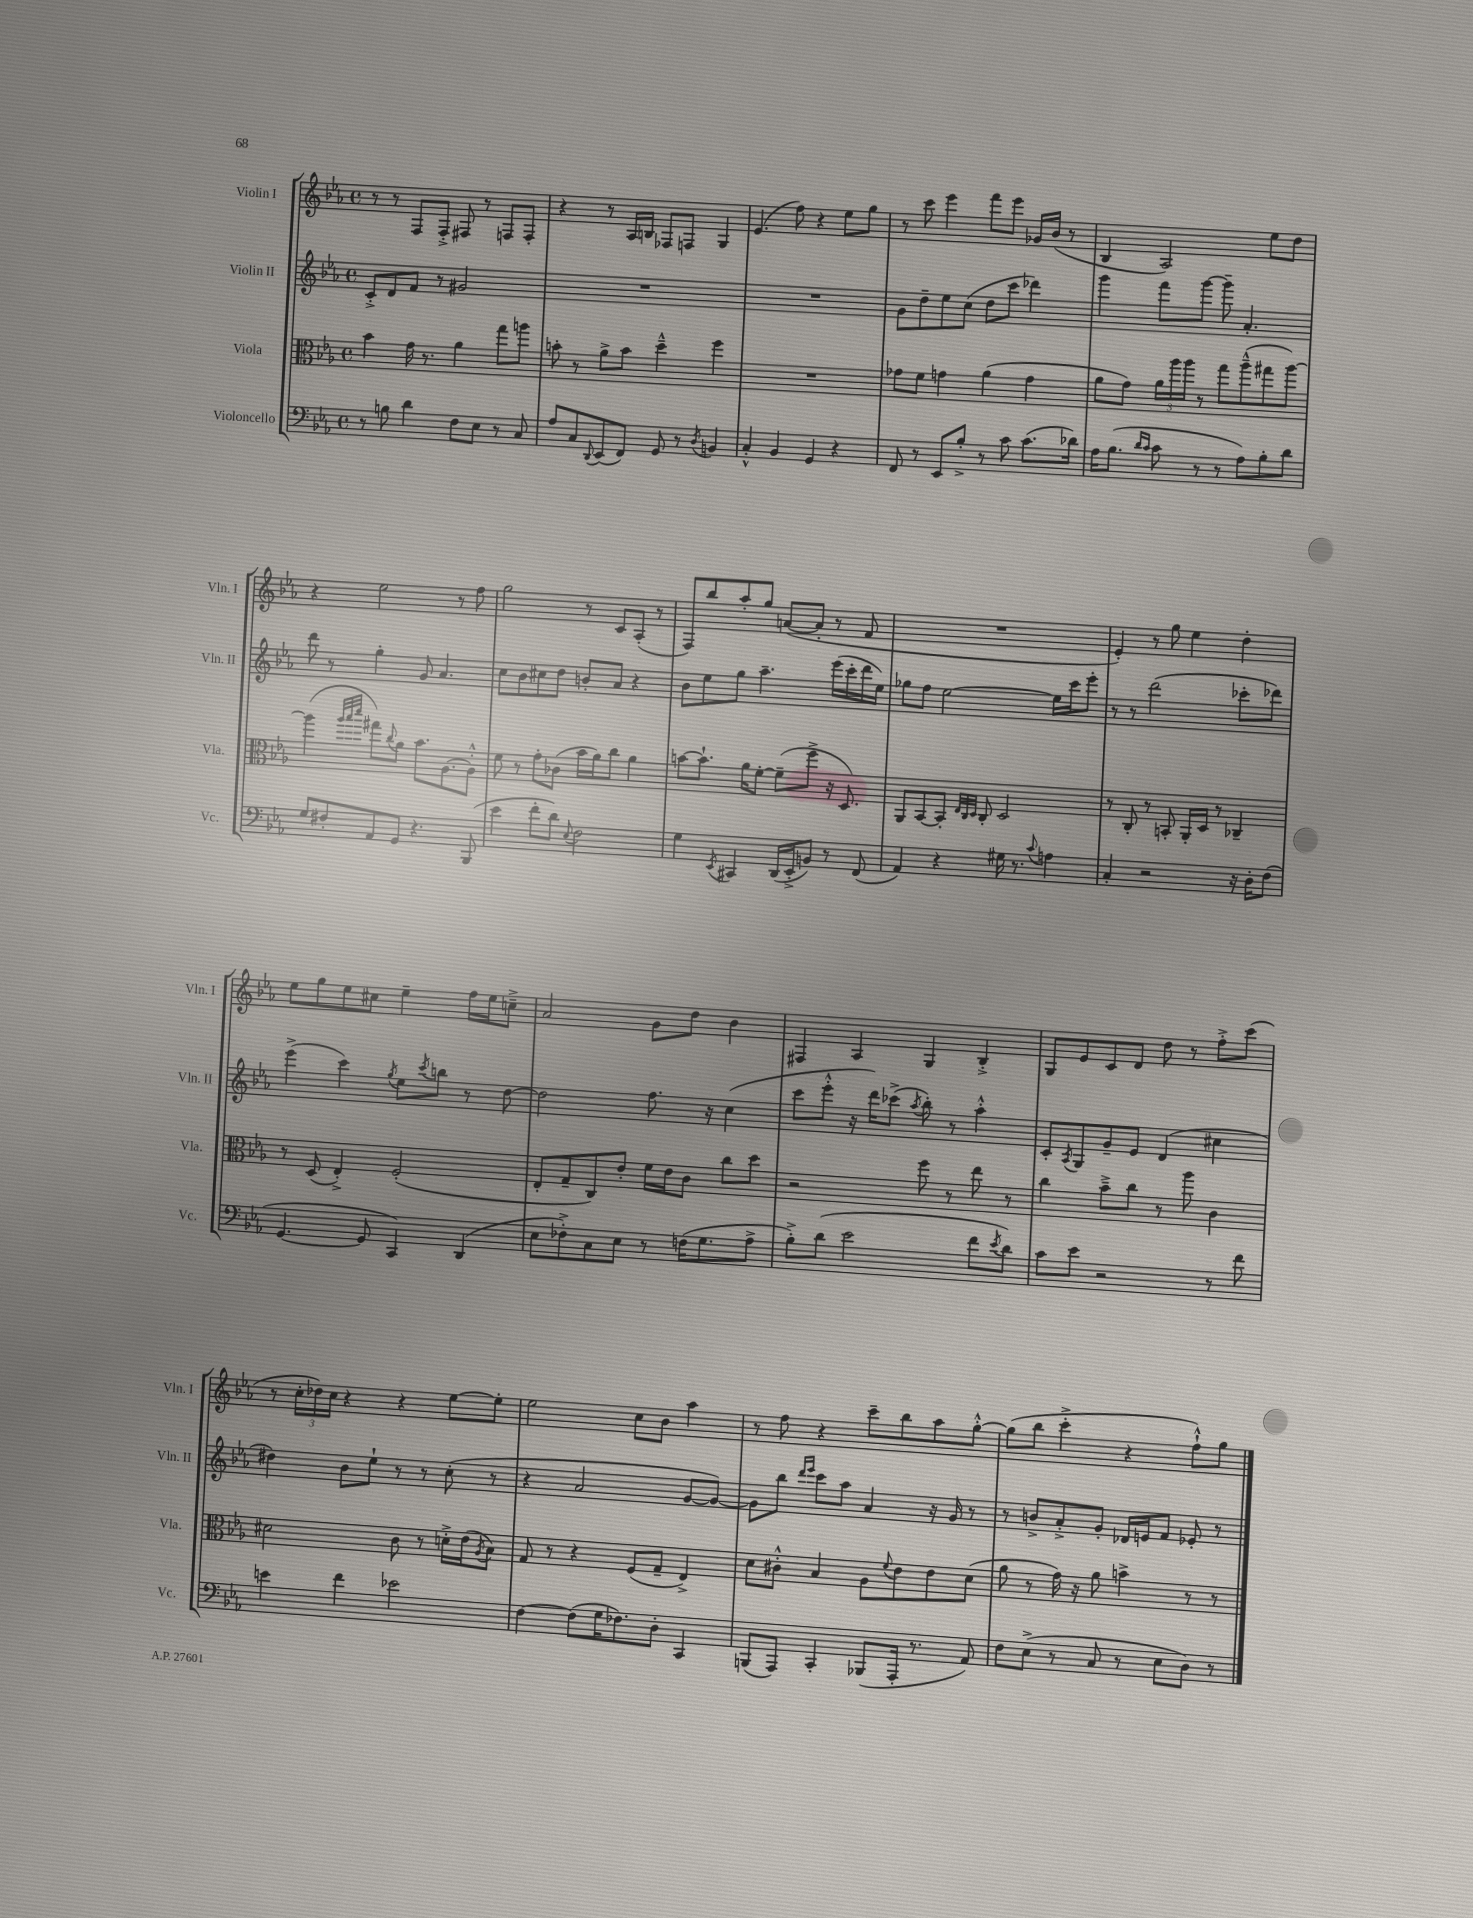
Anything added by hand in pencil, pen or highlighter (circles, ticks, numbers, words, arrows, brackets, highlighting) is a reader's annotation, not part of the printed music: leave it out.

**kern	**kern	**kern	**kern
*staff4	*staff3	*staff2	*staff1
*clefF4	*clefC3	*clefG2	*clefG2
*k[b-e-a-]	*k[b-e-a-]	*k[b-e-a-]	*k[b-e-a-]
*M4/4	*M4/4	*M4/4	*M4/4
*met(c)	*met(c)	*met(c)	*met(c)
8r	4b-	8c'^	8r
8B	.	8d	8r
4d	16g	8f	8F
.	8.r	.	.
.	.	8r	8F'^
8F	4a-	2g#	8F#
8E-	.	.	8r
8r	8gg	.	8F
8C	8aa	.	8F'
=	=	=	=
8A-	8b'	1r	4r
8C	8r	.	.
8qqDD	.	.	.
(8EE-	8a-^	.	8r
8FF)	8b	.	16A-
.	.	.	16B
8GG	4dd~^^	.	8F-
8r	.	.	8F
8qD	.	.	.
4BB	4ff	.	4G
=	=	=	=
4C'^^	1r	1r	(4.e-
4BB-	.	.	.
.	.	.	8ff)
4GG	.	.	4r
4r	.	.	8ee-
.	.	.	8gg
=	=	=	=
8FF	8g-	8g	8r
8r	8f	8dd~	8ccc
8EE-	4g	8ee-	4eee-
8B-'^	.	(8cc	.
8r	(4a-	8dd	8fff
8c	.	8ccc	8eee-
(8.c	4g	4ddd-)	16g-
.	.	.	(16b-
.	.	.	8r
16d-)	.	.	.
=	=	=	=
16A-	8a-	4ggg	4B-
(8.B-	.	.	.
.	8g)	.	.
16qqd	.	.	.
16qqc	.	.	.
8c	24a-	8fff	2A-)
.	24aa-	.	.
.	24aa-	.	.
8r	8r	[8ggg	.
8r	8gg	8ggg~]	.
8A-)	(8aa-~^^	4.a-'	.
8B-'	8gg#	.	8ee-
8d	[8aa-)	.	8dd
=	=	=	=
8G	(4aa-]	8ddd	4r
8F#'	.	8r	.
.	32qqaa-	.	.
.	32qqbb-	.	.
.	32qqddd	.	.
8AA-	8gg#)	4gg'	2ee-
.	8qqcc	.	.
8GG	8a-	.	.
4.r	8.b-	8g	.
.	.	4.a-	.
.	[8.A-	.	.
.	.	.	8r
(8BBB-	8A-'^^]	.	8ff
=	=	=	=
4e-	8f	8cc	2gg
.	8r	8b-	.
8f'	8g'	8cc#	.
8d)	(8c-	8dd	.
8qqE-	.	.	.
2F	16b-	8b'	8r
.	16a-)	.	.
.	8cc	8a-	8c
.	4a-	4r	(8A-'
.	.	.	8r
=	=	=	=
4G	[8b	8b-	8F)
.	8.b`]	8ee-	8bb-
8qEE-	.	.	.
4CC#	.	8gg	8aa-'
.	16a-	.	.
.	[8f'	4.aa-~	8gg
(16DD	(8f~]	.	([8a
16EE-'^	.	.	.
8BB)	8ff^	.	8a']
8r	16r	(16eee-	8r
.	8.D)	16ccc'	.
(8FF	.	16ddd	8f
.	.	16ee-)	.
=	=	=	=
4AA-)	8AA-	8gg-	1r
.	[8BB-	8ff	.
4r	8BB-']	[2ee-	.
.	32qqE-	.	.
.	32qqC	.	.
.	32qqD	.	.
.	8C'	.	.
16G#	2D	.	.
8.r	.	.	.
8qqc	.	.	.
4A	.	16ee-]	.
.	.	16ccc	.
.	.	8eee-'	.
=	=	=	=
4C'	8r	8r	4e-')
.	8C'	8r	.
2r	8r	(2ddd	8r
.	8BB'	.	8gg
.	16AA-'	.	4ee-
.	16D	.	.
.	8r	.	.
16r	4C-~	8ccc-'	4dd'
16D'	.	.	.
(8F	.	8ddd-)	.
=	=	=	=
[4.GG	8r	(4eee-^	8ee-
.	(8D	.	8gg
.	4E-'^)	4ccc)	8ee-
8GG]	.	.	8cc#
.	.	8qgg	.
4CC)	(2F'	8ee-	4ee-~
.	.	8qccc	.
.	.	8bb	.
(4DD	.	8r	16ff
.	.	.	16ee-
.	.	[8dd	8cc~^
=	=	=	=
8E-	8E-'	2dd]	2a-
8F-'^)	8G~	.	.
8C	8C)	.	.
8E-	8e-'	.	.
8r	16f	8.ff	8g
.	16e-	.	.
(16F	8c	.	8dd
8.G	.	16r	.
.	8cc	(4cc	4b-
8A-^	8dd	.	.
=	=	=	=
8B-'^)	2r	8ccc	4F#
(8d	.	8eee-'^^	.
2e-	.	16r	4A-
.	.	16ddd)	.
.	.	(8ccc-^	.
.	.	8qaa-	.
.	8ff	8bb-')	4G
.	8r	8r	.
8f	8ee-	4aa-'^^	4B-'^
8qe-	.	.	.
8d)	8r	.	.
=	=	=	=
8c	4cc	8c'	8G
.	.	8qA-	.
8e-	.	8G	8e-
2r	8b-~^	8g~	8c
.	8cc	8e-	8d
.	8r	(4d	8dd
.	8aa-	.	8r
8r	4c	4cc#	8ff'^
8f	.	.	(8ccc
=	=	=	=
4e	2d#	4dd#)	8r
.	.	.	24cc'
.	.	.	24dd-)
.	.	.	24cc
4f	.	8b-	4r
.	.	8ee-`	.
2e-	8c	8r	4r
.	8r	8r	.
.	16d'^	(8cc'	[8ee-
.	(16e-	.	.
.	8qA-	.	.
.	8B-)	8r	8ee-']
=	=	=	=
[4F	8G	4r	2ee-
.	8r	.	.
(8F]	4r	2a-	.
16G	.	.	.
8.F-)	.	.	.
.	(8F	.	8cc
8D'	8G~	.	8b-
4CC	4E-^)	[8g	4aa-
.	.	8g_)	.
=	=	=	=
(8BBB	8d	8g]	8r
8AAA-)	8c#'^^	8bb-	8ff
.	.	16qqddd	.
.	.	16qqeee-	.
4CC'	4B-	8ccc	4r
.	.	8aa-	.
(8BBB-	8A-	4a-	8ccc~
.	8qqf	.	.
16AAA-'	8e-	.	8bb-
8.r	.	.	.
.	8e-	16r	8aa-
.	.	16g	.
8AA-)	(8d	8r	[8gg'^^
=	=	=	=
8F	8a-	8r	(8gg]
(8E-^	8r	8b^	8bb-
8r	16g)	8a-'^	4ccc'^
.	16r	.	.
8C	8a-	8g'	.
8r	4b^	16d-	4r
.	.	16e	.
8E-	.	8f	.
8D)	8r	8e-'	8ff`^^)
8r	8r	8r	8gg
==	==	==	==
*-	*-	*-	*-
